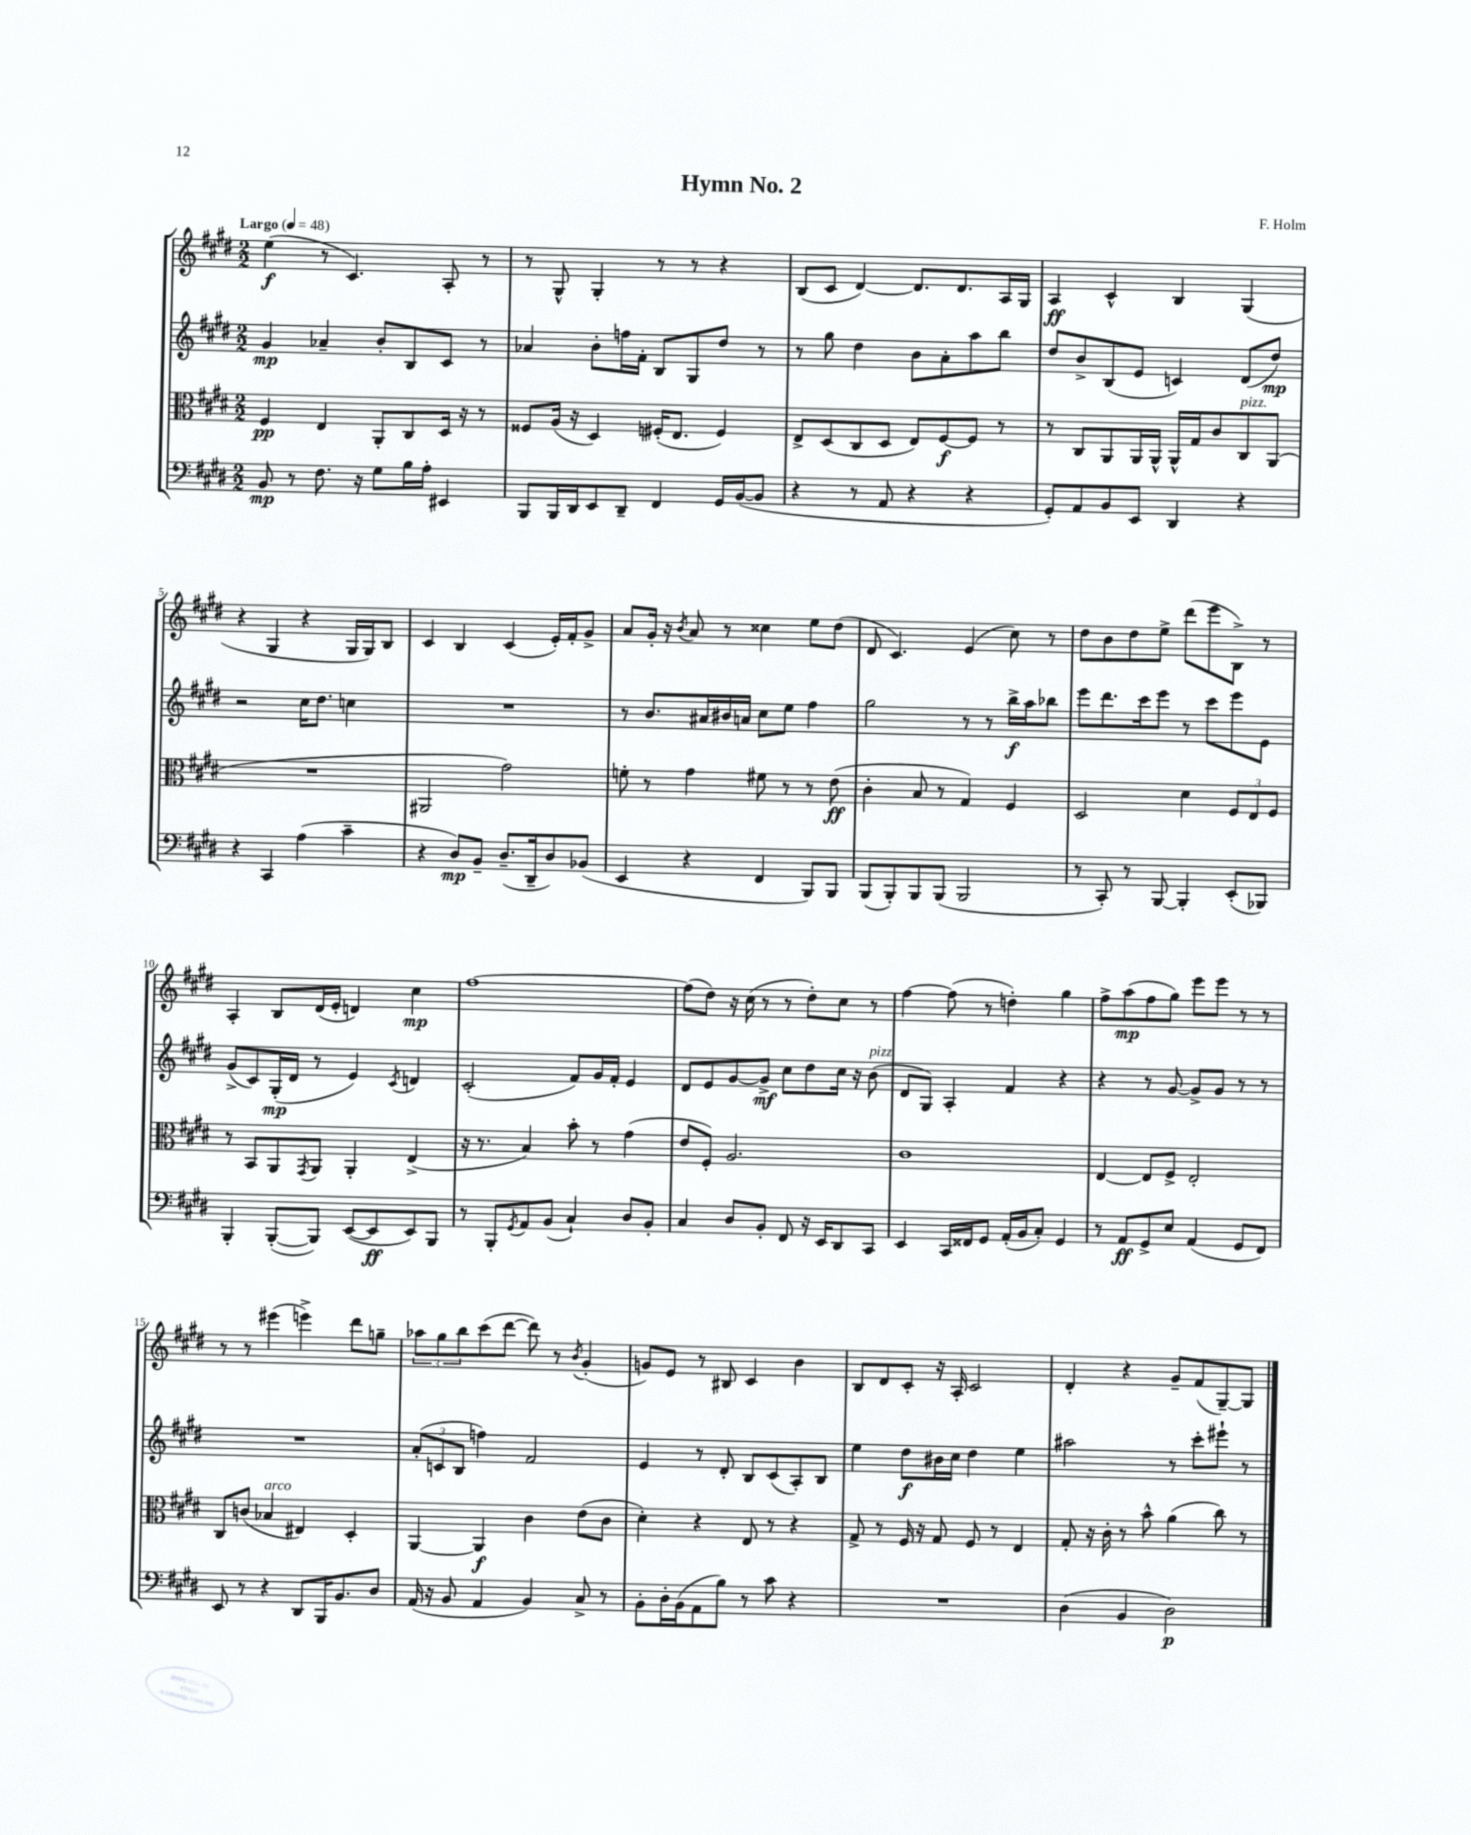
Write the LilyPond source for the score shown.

\header { title = "Hymn No. 2" composer = "F. Holm" }
<<
\new StaffGroup <<
\new Staff = "s0" {
    \clef treble \key e \major \numericTimeSignature \time 2/2 \tempo "Largo" 4 = 48
    e''4\f( r8 cis'4.) a8-. r8 |
    r8 gis8-^ gis4-. r8 r8 r4 |
    b8( cis'8 dis'4~) dis'8. dis'8. a16 gis16 |
    a4\ff cis'4-^ b4 gis4( |
    r4 gis4 r4 gis16 gis16) b8 |
    cis'4 b4 cis'4( e'16-.) fis'16-. gis'8-> |
    a'8 gis'16-. r16 \acciaccatura { b'8 } a'8 r8 cisis''4 e''8 dis''8( |
    dis'8 cis'4.) e'4( cis''8) r8 |
    dis''8 b'8 dis''8 e''8-> dis'''8( e'''8 b8->) r8 |
    a4-. b8 dis'16( e'16-. d'4) cis''4\mp |
    fis''1~ |
    fis''8( dis''8) r16 cis''16( r8 r8 dis''8-.) cis''8 r8 |
    fis''4~ fis''8( r8 d''4-.) gis''4 |
    fis''8-> a''8\mp( fis''8 gis''8) e'''8 e'''8 r8 r8 |
    r8 r8 eis'''4( e'''4->) dis'''8 g''8-- |
    \tuplet 3/2 { aes''8 gis''8 b''8 } cis'''8( dis'''8~ dis'''8) r8 \acciaccatura { b'8 } gis'4-.( |
    g'8) e'8 r8 bis8 cis'4 b'4 |
    b8 dis'8 cis'8-. r16 a16-. cis'2 |
    dis'4-. r4 gis'8-- fis'8( gis8~--) gis8 \bar "|." |
}
\new Staff = "s1" {
    \clef treble \key e \major \numericTimeSignature \time 2/2
    gis'4\mp aes'4-- b'8-. b8 cis'8 r8 |
    aes'4 b'8-. f''16 fis'16-. b8 gis8 dis''8 r8 |
    r8 gis''8 dis''4 b'8 a'8-. a''8 b''8 |
    dis''8 b'8-> b8( e'8 c'4) dis'8( dis''8\mp) |
    r2 cis''16 dis''8. c''4 |
    R1 |
    r8 b'8. ais'16 bis'16 a'16 cis''8 e''8 fis''4 |
    gis''2 r8 r8 b''16->\f a''16 bes''8 |
    e'''8 dis'''8. cis'''16 e'''8 r8 cis'''8 e'''8 e'8 |
    gis'8->( cis'8) gis16-.\mp( dis'16 r8 e'4) \acciaccatura { cis'8 } d'4 |
    cis'2-.( fis'8) gis'16 fis'16-. e'4 |
    dis'8 e'8 gis'8~ gis'8->\mf cis''8 dis''8 cis''16 r16 b'8^\markup { \italic "pizz." }( |
    dis'8 gis8) a4-. fis'4 r4 |
    r4 r8 gis'8~ gis'8-> gis'8 r8 r8 |
    R1 |
    \tuplet 3/2 { a'8-.( c'8 b8 } f''4) fis'2 |
    e'4 r8 dis'8-. b8 cis'8( a8-.) b8 |
    e''4 dis''8\f bis'16 cis''16 dis''4 e''4 |
    ais''2 r8 cis'''8-. eis'''8-! r8 \bar "|." |
}
\new Staff = "s2" {
    \clef alto \key e \major \numericTimeSignature \time 2/2
    fis4\pp e4 a,8-. cis8 dis16 r16 r8 |
    fisis8 a16( r16 dis4) fis16-.( e8. fis4) |
    e8-> dis8( cis8 dis8 e8) fis8~\f fis8 r8 |
    r8 cis8 a,8 a,16 a,16-^ a,16-^ gis16 cis'8 cis8^\markup { \italic "pizz." } a,8( |
    R1 |
    ais,2 gis'2) |
    f'8-. r8 gis'4 fis'8 r8 r8 e'8\ff( |
    cis'4-. b8 r8 gis4) fis4 |
    dis2 dis'4 \tuplet 3/2 { fis8 e8 fis8 } |
    r8 b,8 a,8 \acciaccatura { gis,8 } a,8 a,4-. e4->( |
    r16 r8. b4) b'8-. r8 gis'4( |
    e'8 fis8-.) a2. |
    cis'1 |
    e4~ e8 fis8-> e2-. |
    cis8 c'8( bes4^\markup { \italic "arco" } eis4) dis4-. |
    a,4~ a,4\f cis'4 e'8( cis'8 |
    dis'4-.) r4 e8 r8 r4 |
    gis8-> r8 fis16 r16 gis8 fis8 r8 e4 |
    gis8-. r16 cis'16-. r8 b'8-^ a'4( cis''8) r8 \bar "|." |
}
\new Staff = "s3" {
    \clef bass \key e \major \numericTimeSignature \time 2/2
    b,8\mp r8 fis8. r16 gis8 b16 a16-. eis,4 |
    b,,8 b,,16 dis,16 e,8 dis,8-- fis,4 gis,16 b,16~( b,8 |
    r4 r8 a,8 r4 r4 |
    gis,8-.) a,8 b,8 e,8 dis,4 r4 |
    r4 cis,4 a4( cis'4-- |
    r4 dis8\mp) b,8-- dis8.--( dis,16-- dis8) bes,8( |
    e,4 r4 fis,4 b,,8) b,,8 |
    b,,8( b,,8-.) b,,8 b,,8( b,,2 |
    r8 cis,8-.) r8 b,,8~ b,,4-. e,8-.( bes,,8) |
    b,,4-. b,,8~-.( b,,8) e,8~( e,8\ff e,8) b,,8 |
    r8 b,,8-. \acciaccatura { gis,8 } a,8 b,8( cis4-!) dis8 b,8-. |
    cis4 dis8 b,8-. fis,8 r16 e,16 dis,8 cis,8 |
    e,4 cis,16 fisis,16 gis,8 a,16-.( b,16 cis8-.) gis,4 |
    r8 a,8\ff gis,8-> e8 a,4( gis,8 fis,8) |
    e,8 r8 r4 dis,8 b,,16 b,8. dis8 |
    a,16( r16 b,8 a,4 b,4) cis8-> r8 |
    b,8-. dis16-. b,16( a,8 b8) r8 cis'8 r4 |
    R1 |
    dis4( b,4 dis2\p) \bar "|." |
}
>>
>>
